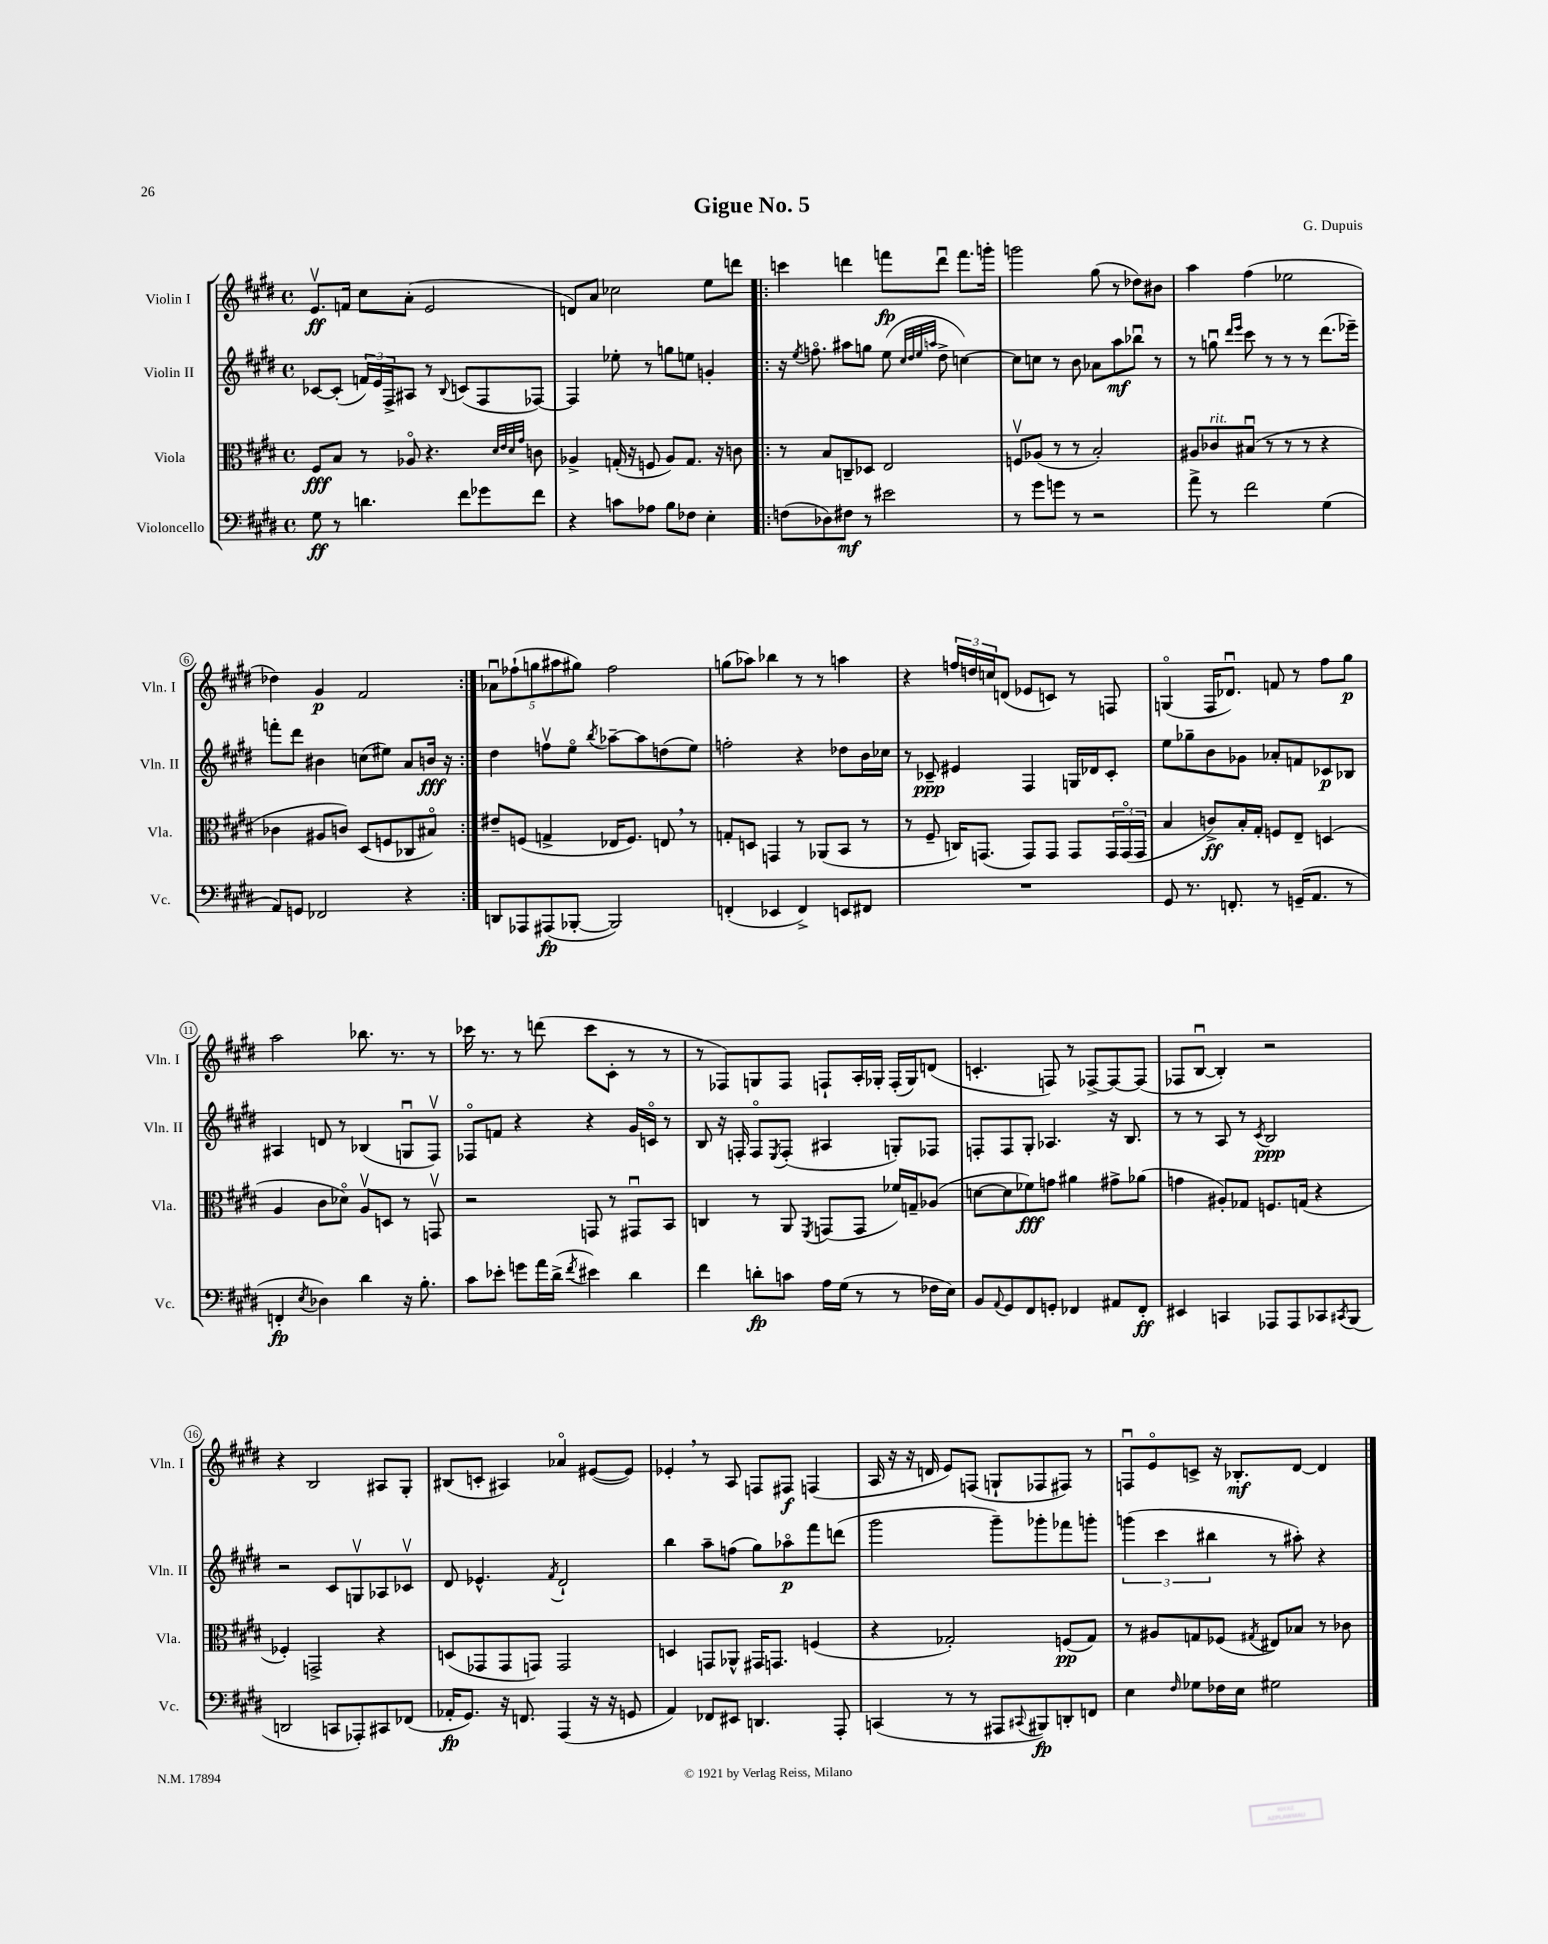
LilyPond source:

\header { title = "Gigue No. 5" composer = "G. Dupuis" }
<<
\new StaffGroup <<
\new Staff = "s0" \with { instrumentName = "Violin I" shortInstrumentName = "Vln. I" } {
    \clef treble \key e \major \defaultTimeSignature \time 4/4
    e'8.\upbow\ff f'16 cis''8 a'8-.( e'2 |
    d'8) a'8 ces''2 e''8 d'''8 |
    \repeat volta 2 { c'''4 d'''4 f'''8\fp d'''8\downbow f'''8. g'''16-. |
    g'''2 gis''8( r8 des''8) bis'8 |
    a''4 fis''4( ees''2 |
    des''4) gis'4\p fis'2 | }
    \tuplet 5/4 { aes'8\downbow fes''8-!( g''8 ais''8 gis''8) } fes''2 |
    g''8( aes''8) bes''4 r8 r8 a''4 |
    r4 \tuplet 3/2 { f''16 d''16 c''16 } d'8( ees'8 c'8) r8 f8 |
    g4\flageolet( fis16 des'8.\downbow) f'8 r8 fis''8 gis''8\p |
    a''2 bes''8. r8. r8 |
    ces'''16 r8. r8 d'''8( ces'''8 cis'8-. r8 r8 |
    r8 fes8) g8 fes8 f8-! a16-. ges16-. f16-.( ges16) d'8( |
    c'4.-. f8) r8 fes8~-> fes8~ fes8( |
    fes8 b8~\downbow b4-.) r2 |
    r4 b2 ais8 gis8-. |
    bis8( c'8-. ais4) aes'4\flageolet eis'8~( eis'8) |
    ees'4-. \breathe r8 a8 f8 fis8\f f4( |
    a16 r16 r16 d'16 e'8) f8( g8-! fes8 fis8) r8 |
    f8\downbow e'8\flageolet c'8-> r16 bes8.-.\mf dis'8~ dis'4 \bar "|." |
}
\new Staff = "s1" \with { instrumentName = "Violin II" shortInstrumentName = "Vln. II" } {
    \clef treble \key e \major \defaultTimeSignature \time 4/4
    ces'8~ ces'8-.( \tuplet 3/2 { f'16) e'16 fis16-> } ais8 r8 \appoggiatura { b8 } c'8( fis8 fes8~) |
    fes4 ees''8-. r8 g''8 e''8 g'4-. |
    \repeat volta 2 { r16 \acciaccatura { e''8 } f''8.\flageolet ais''8 g''8 e''8( \grace { cis''32 dis''32 e''32 a''32 } dis''8-> c''4~) |
    c''8 c''8 r8 b'8 aes'8 a''8\mf bes''8\downbow r8 |
    r8 g''8\downbow \grace { dis'''16 e'''16 } cis'''8 r8 r8 r8 dis'''8.( ees'''16--) |
    f'''8-. dis'''8 bis'4 c''8( eis''8) a'8 b'16\fff r16 | }
    dis''4 f''8\upbow e''8\flageolet \acciaccatura { b''8 } aes''8~-- aes''8 d''8( e''8) |
    f''2-. r4 des''8 b'16 ces''16 |
    r8 ces'8--\ppp eis'4 fis4 g16 des'16 ces'8-. |
    e''8 ges''8-- b'8 ges'8 aes'8-. f'8 ces'8\p bes8 |
    ais4 d'8 r8 bes4( g8\downbow fis8\upbow) |
    fes8\flageolet f'8 r4 r4 gis'16 c'16\flageolet r8 |
    b8 r16 f16-. f8\flageolet \acciaccatura { e8 } f8-.( ais4 g8-.) fes8 |
    f8-. f8 gis8-. aes4. r16 b8. |
    r8 r8 a8 r8 \acciaccatura { cis'8 } b2\ppp |
    r2 cis'8 g8\upbow aes8 ces'8\upbow |
    dis'8 ees'4.-^ \acciaccatura { fis'8 } dis'2-! |
    b''4 a''8-- f''8( gis''8) aes''8\flageolet\p fis'''8 d'''8( |
    gis'''2 gis'''8--) ges'''8-. fes'''8 g'''8-. |
    \tuplet 3/2 { g'''4( cis'''4 bis''4 } r8 ais''8-.) r4 \bar "|." |
}
\new Staff = "s2" \with { instrumentName = "Viola" shortInstrumentName = "Vla." } {
    \clef alto \key e \major \defaultTimeSignature \time 4/4
    fis8\fff b8 r8 aes8\flageolet r4. \grace { dis'32 e'32 dis'32 gis'32 } c'8 |
    aes4-> g16-.( r16 f8 aes8) g8. r16 c'8 |
    \repeat volta 2 { r8 b8 c8-- des8 e2 |
    f8\upbow aes8( r8 r8 b2-.) |
    ais8 ces'8^\markup { \italic "rit." } bis8\downbow( r8 r8 r8 r4 |
    ces'4 ais8 c'8) dis8( f8 ces8 bis8\flageolet) | }
    eis'8-- f8( g4-> ees16 f8.) e8 \breathe r8 |
    g8-. d8 g,4 r8 aes,8( b,8 r8 |
    r8 fis8-- c16) g,8.( g,8) g,8 g,8 \tuplet 3/2 { g,16 g,16\flageolet( g,16 } |
    b4 c'8->\ff) b16-. gis16-. f8 e8-- d4( |
    a4 cis'8 des'8\flageolet) a8\upbow d8 r8 g,8\upbow |
    r2 g,8 r8 gis,8\downbow b,8 |
    c4 r8 a,8 \acciaccatura { fis,8 } g,8( g,8 fes'16) g16-- aes8( |
    d'8~ d'8 fes'8\fff) g'8 ais'4 gis'8-> aes'8( |
    g'4 ais8-.) ges8 f8. g16( r4 |
    fes4-.) g,2-> r4 |
    d8( ges,8 ges,8 g,8) g,2 |
    d4 g,8 aes,8-^ gis,16 g,8. f4( |
    r4 ges2-.) f8\pp( ges8) |
    r8 ais8 g8 fes8( \acciaccatura { gis8 } eis8) bes8 r8 ces'8 \bar "|." |
}
\new Staff = "s3" \with { instrumentName = "Violoncello" shortInstrumentName = "Vc." } {
    \clef bass \key e \major \defaultTimeSignature \time 4/4
    gis8\ff r8 d'4. fis'8 ges'8 fis'8 |
    r4 c'8 aes8 b8 fes8 e4-. |
    \repeat volta 2 { f8( des8) fis8\mf r8 eis'2 |
    r8 gis'8 g'8 r8 r2 |
    a'8-> r8 fis'2 gis4( |
    a,8) g,8 fes,2 r4 | }
    d,8 aes,,8 ais,,8\fp( bes,,8~-. bes,,2) |
    f,4-.( ees,4 f,4->) e,8 fis,8 |
    R1 |
    gis,8 r8. f,8.-. r8 g,16--( a,8. r8 |
    f,4-.\fp \acciaccatura { e8 } des4) dis'4 r16 b8.-. |
    cis'8 ees'8-. g'8 a'16 dis'16->( \acciaccatura { fis'8 } eis'4) dis'4 |
    fis'4 d'8-.\fp c'8 a16 gis16( r8 r8 fes16 e16) |
    b,8 \appoggiatura { a,8 } gis,8 fis,8 g,8-. fes,4 ais,8 fes,8-.\ff |
    eis,4 c,4 aes,,8 aes,,8 ces,8 \acciaccatura { cis,8 } b,,8( |
    d,2 c,8 aes,,8-.) cis,8 fes,8( |
    aes,16-.\fp gis,8.) r16 f,8. a,,4( r16 r16 g,8 |
    a,4) fes,8 eis,8 d,4. a,,8-. |
    c,4( r8 r8 ais,,8 \appoggiatura { cis,8 } bis,,8\fp) d,8-. f,8 |
    e4 \grace { fis16 } ges8 fes16 e16 gis2 \bar "|." |
}
>>
>>
\layout { \context { \Score \override BarNumber.stencil = #(make-stencil-circler 0.1 0.3 ly:text-interface::print) } }
